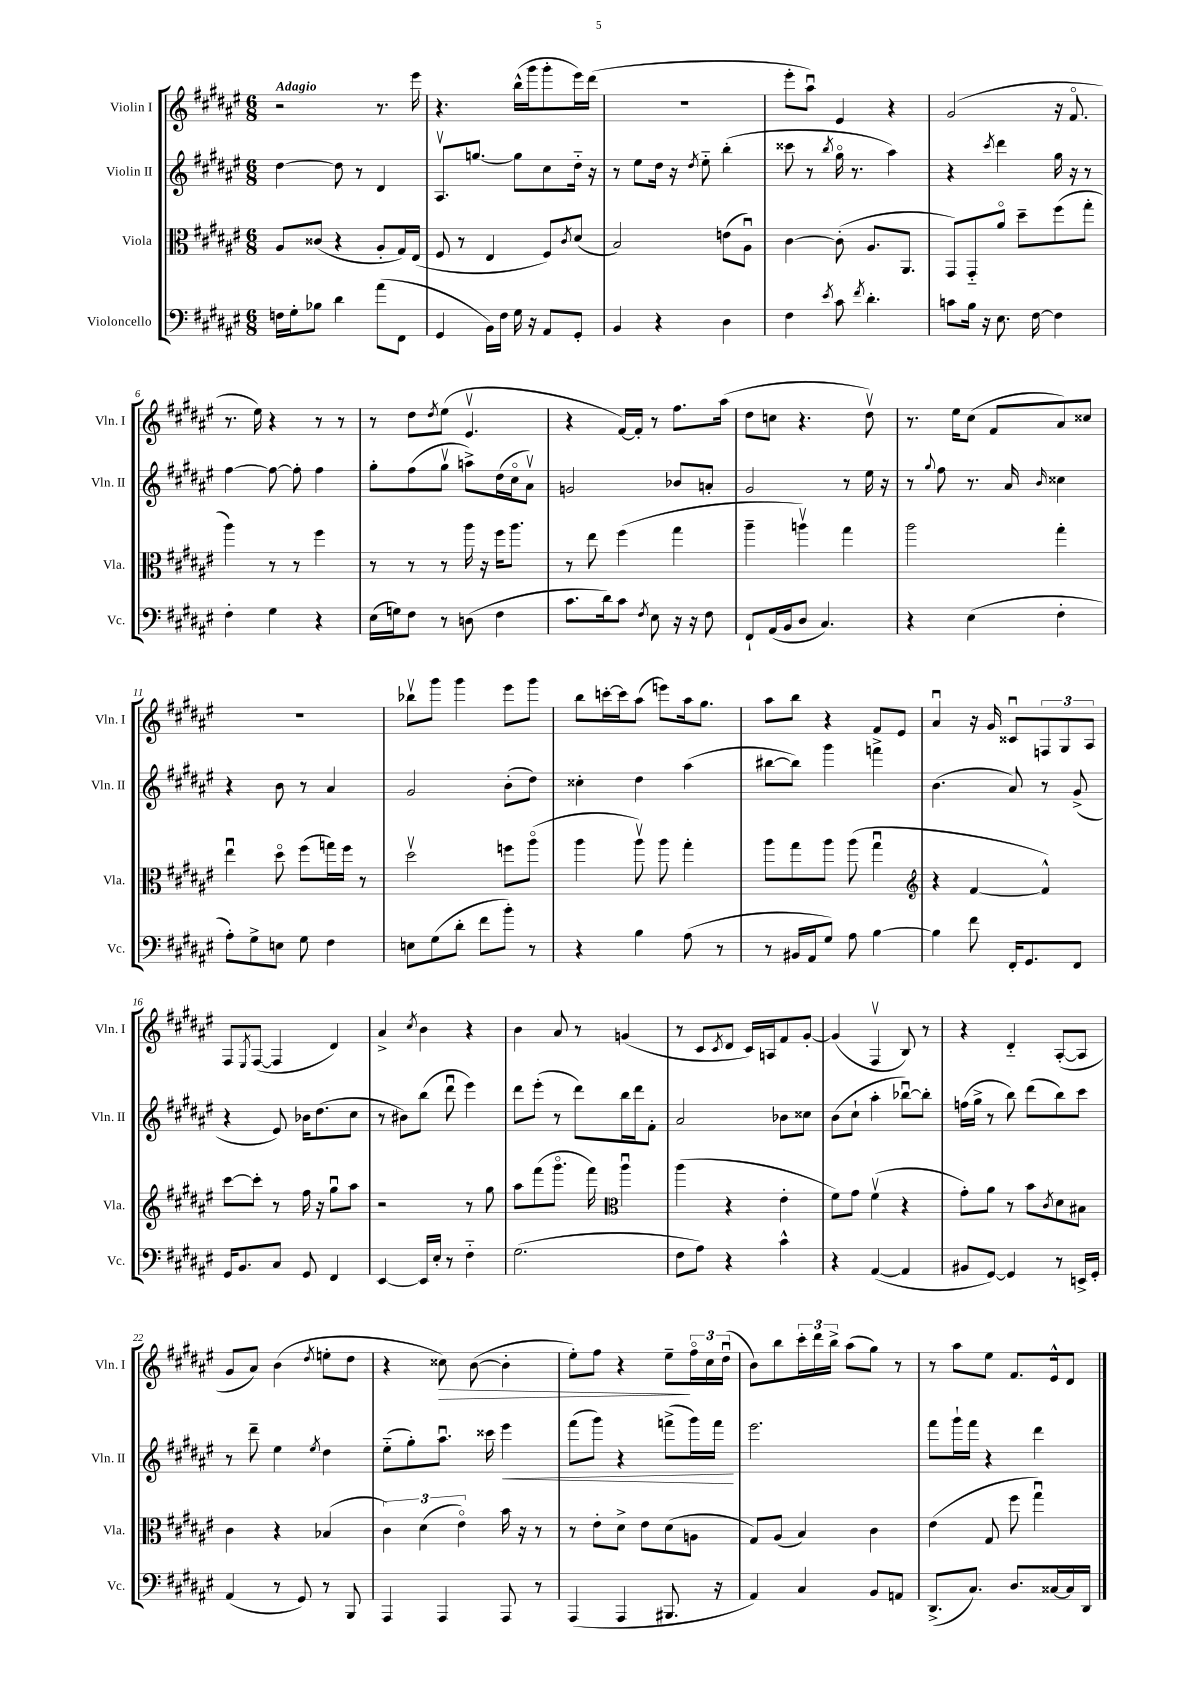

**kern	**kern	**kern	**dynam	**kern	**dynam
*part4	*part3	*part2	*part2	*part1	*part1
*staff4	*staff3	*staff2	*staff2	*staff1	*staff1
*I"Violoncello	*I"Viola	*I"Violin II	*	*I"Violin I	*
*I'Vc.	*I'Vla.	*I'Vln. II	*	*I'Vln. I	*
*clefF4	*clefC3	*clefG2	*	*clefG2	*
*k[f#c#g#d#a#e#]	*k[f#c#g#d#a#e#]	*k[f#c#g#d#a#e#]	*	*k[f#c#g#d#a#e#]	*
*M6/8	*M6/8	*M6/8	*	*M6/8	*
=1	=1	=1	=1	=1	=1
!	!	!	!	!LO:TX:a:B:t=Adagio	!
16Fn\LL	8A#/L	[4dd#\	.	2r	.
16G#'\J	.	.	.	.	.
8B-X\J	(8c##X/J	.	.	.	.
4d#\	4r	8dd#\]	.	.	.
.	.	8r	.	.	.
(8a#\L	8A#'/L	4d#/	.	8.r	.
8FF#\J	16G#/L)	.	.	.	.
.	(16E#/JJ	.	.	16eee#\	.
=2	=2	=2	=2	=2	=2
4GG#/	8F#/	8.A#v/L	.	4.r	.
.	8r	.	.	.	.
.	.	[8.ggn/J	.	.	.
16BB\LL)	4E#/	.	.	.	.
16F#\JJ	.	.	.	.	.
16G#\	.	8gg\L]	.	(16bb^^\LL	.
16r	.	.	.	16ggg#\J	.
8AA#/L	8F#/L)	8cc#\	.	8ggg#'\	.
.	8qc#/	.	.	.	.
8GG#'/J	(8d#/J	16dd#\Jk	.	16eee#\L)	.
.	.	16r	.	(16ddd#\JJ	.
=3	=3	=3	=3	=3	=3
4BB/	2B/)	8r	.	2.r	.
.	.	8ee#\L	.	.	.
4r	.	16dd#\Jk	.	.	.
.	.	16r	.	.	.
.	.	8qdd#/	.	.	.
.	.	8ee#\	.	.	.
4D#\	(8en\L	(4bb'\	.	.	.
.	8A#u\J)	.	.	.	.
=4	=4	=4	=4	=4	=4
4F#\	[4c#\	8ccc##X\	.	8eee#'\L	.
.	.	8r	.	8aa#u\J)	.
8qe#/	.	8qbb/	.	.	.
8c#\	(8c#'\]	16gg#\	.	4e#/	.
.	.	8.r	.	.	.
8qf#/	.	.	.	.	.
4.d#'\	8.A#/L	.	.	.	.
.	.	4aa#\)	.	4r	.
.	8.AA#/J	.	.	.	.
=5	=5	=5	=5	=5	=5
8cn\L	8GG#/L)	4r	.	(2g#/	.
16B\Jk	8GG#/	.	.	.	.
16r	.	.	.	.	.
.	.	8qccc#/	.	.	.
8.E#\	8a#/J	4ddd#\	.	.	.
.	8dd#~\L	.	.	.	.
[16F#\	.	.	.	.	.
4F#\]	(8ff#\	16gg#\	.	16r	.
.	.	16r	.	8.f#/	.
.	8gg#'\J	8r	.	.	.
!!LO:LB:g=z
=6	=6	=6	=6	=6	=6
4F#'\	4aa#\)	[4ff#\	.	8.r	.
.	.	.	.	16ee#\)	.
4G#\	8r	8ff#\_	.	4r	.
.	8r	8ff#'\]	.	.	.
4r	4ff#\	4ff#\	.	8r	.
.	.	.	.	8r	.
=7	=7	=7	=7	=7	=7
(16E#\LL	8r	8gg#'\L	.	8r	.
16Gn\J)	.	.	.	.	.
8F#\J	8r	(8ff#\	.	8dd#\L	.
.	.	.	.	8qdd#/	.
8r	8r	8gg#v\J	.	(8ee#\J	.
(8Dn\	16aa#\	8aan^\L)	.	4.e#v/	.
.	16r	.	.	.	.
4F#\	16ff#\KL	(16dd#\L	.	.	.
.	8.aa#\J	16cc#\J	.	.	.
.	.	8a#v\J)	.	.	.
=8	=8	=8	=8	=8	=8
8.c#\L	8r	2gn/	.	4r	.
.	8ee#\	.	.	.	.
16d#\k)	.	.	.	.	.
8c#\J	(4ff#\	.	.	[16f#/LL)	.
.	.	.	.	16f#'/JJ]	.
8qF#/	.	.	.	.	.
8E#\	.	.	.	8r	.
16r	4gg#\	8b-X/L	.	8.ff#\L	.
16r	.	.	.	.	.
8F#\	.	8an'/J	.	.	.
.	.	.	.	(16aa#\Jk	.
=9	=9	=9	=9	=9	=9
8FF#`/L	4aa#~\	2g#/	.	8dd#\L	.
(16AA#/L	.	.	.	8ccn\J	.
16BB/J	.	.	.	.	.
8D#/J	4aanv\)	.	.	4.r	.
4.C#/)	.	.	.	.	.
.	4gg#\	8r	.	.	.
.	.	16ee#\	.	8dd#v\)	.
.	.	16r	.	.	.
=10	=10	=10	=10	=10	=10
4r	2aa#\	8r	.	8.r	.
.	.	8qqgg#/	.	.	.
.	.	8ff#\	.	.	.
.	.	.	.	16ee#\KL	.
(4E#\	.	8.r	.	(8cc#\J	.
.	.	.	.	8f#/L	.
.	.	16a#/	.	.	.
.	.	16qqb/	.	.	.
4F#'\	4gg#'\	4cc##X\	.	8a#/)	.
.	.	.	.	8cc##X/J	.
!!LO:LB:g=z
=11	=11	=11	=11	=11	=11
8A#'\L)	4ee#u\	4r	.	2.r	.
8G#^\	.	.	.	.	.
8En\J	8dd#\	8b\	.	.	.
8G#\	(8ff#\L	8r	.	.	.
4F#\	16ggn\L)	4a#/	.	.	.
.	16ff#\JJ	.	.	.	.
.	8r	.	.	.	.
=12	=12	=12	=12	=12	=12
8En\L	2dd#v\	2g#/	.	8bb-Xv\L	.
(8G#\	.	.	.	8ggg#\J	.
8d#'\J	.	.	.	4ggg#\	.
8f#\L	.	.	.	.	.
8b'\J)	8ffn\L	(8b'\L	.	8eee#\L	.
8r	(8aa#\J	8dd#\J)	.	8ggg#\J	.
=13	=13	=13	=13	=13	=13
4r	4aa#\	4cc##X'\	.	8bb\L	.
.	.	.	.	[16cccn'\L	.
.	.	.	.	16ccc\J]	.
4B\	8aa#v\)	4dd#\	.	(8aa#\J	.
.	8aa#\	.	.	8eeen\L)	.
(8A#\	4gg#'\	(4aa#\	.	16aa#\k	.
.	.	.	.	8.gg#\J	.
8r	.	.	.	.	.
=14	=14	=14	=14	=14	=14
8r	8aa#\L	[8bb#X\L	.	8aa#\L	.
16BB#X/LL	8gg#\	8bb#\J])	.	8bb\J	.
16AA#/J	.	.	.	.	.
8G#/J)	8aa#\J	4ggg#\	.	4r	.
8A#\	(8aa#\	.	.	.	.
[4B\	4gg#u\	4fffn^\	.	8f#/L	.
.	.	.	.	8e#/J	.
=15	=15	=15	=15	=15	=15
*	*clefG2	*	*	*	*
4B\]	4r	(4.b\	.	4a#u/	.
8f#\	[4f#/	.	.	16r	.
.	.	.	.	16g#/	.
16FF#'/KL	.	8a#/)	.	8c##Xu/L	.
8.GG#/	.	.	.	.	.
.	4f#^^/])	8r	.	12Fn/	.
.	.	.	.	12G#/	.
8FF#/J	.	(8g#^/	.	.	.
.	.	.	.	12A#/J	.
!!LO:LB:g=z
=16	=16	=16	=16	=16	=16
16GG#/KL	[8ccc#\L	4r	.	8F#/L	.
8.BB/	.	.	.	.	.
.	.	.	.	8qE#/	.
.	8ccc#'\J]	.	.	([8F#/J	.
8C#/J	8r	8e#/)	.	4F#/]	.
8GG#/	16ff#\	16b-X\KL	.	.	.
.	16r	(8.dd#\	.	.	.
4FF#/	8gg#u\L	.	.	4d#/)	.
.	8aa#\J	8cc#\J	.	.	.
=17	=17	=17	=17	=17	=17
[4EE#/	2r	8r	.	4a#^/	.
.	.	8b#X\L)	.	.	.
.	.	.	.	8qcc#/	.
16EE#/LL]	.	(8bb\J	.	4b\	.
16E#'/JJ	.	.	.	.	.
8r	.	8ddd#u\	.	.	.
4F#\	8r	4eee#\)	.	4r	.
.	8gg#\	.	.	.	.
=18	=18	=18	=18	=18	=18
(2.G#\	8aa#\L	8ddd#\L	.	4b\	.
.	(8fff#\	(8eee#'\J	.	.	.
.	8.ggg#\J	8r	.	8a#/	.
.	.	8ddd#\L)	.	8r	.
.	16fff#\)	.	.	.	.
*	*clefC3	*	*	*	*
.	4aa#u\	16bb\L	.	(4gn/	.
.	.	16ddd#\J	.	.	.
.	.	8f#'\J	.	.	.
=19	=19	=19	=19	=19	=19
8F#\L	(4aa#\	2a#/	.	8r	.
8A#\J)	.	.	.	8c#/L	.
.	.	.	.	8qc#/	.
4r	4r	.	.	8d#/J	.
.	.	.	.	16c#/LL)	.
.	.	.	.	16An/J	.
4c#^^\	4e#'\	8b-X\L	.	8f#/	.
.	.	8cc##X\J	.	[8g#'/J	.
=20	=20	=20	=20	=20	=20
4r	8f#\L)	(8b\L	.	(4g#/]	.
.	8g#\J	8cc#`\J	.	.	.
([4AA#/	(4f#v\	4aa#'\	.	4F#v/	.
4AA#/]	4r	[8bb-Xu\L)	.	8B/)	.
.	.	8bb-'\J]	.	8r	.
=21	=21	=21	=21	=21	=21
8BB#X/L	8g#'\L)	(16ffn\LL	.	4r	.
.	.	16gg#^\JJ	.	.	.
[8GG#/J)	8a#\J	8r	.	.	.
4GG#/]	8r	8bb\)	.	4d#/	.
.	8b\L	(8ddd#\L	.	.	.
.	8qc#/	.	.	.	.
8r	8d#\	8bb\)	.	([8A#'/L	.
16EEn^/LL	8B#X\J	8ccc#\J	.	8A#/J]	.
16GG#'/JJ	.	.	.	.	.
!!LO:LB:g=z
=22	=22	=22	=22	=22	=22
(4AA#/	4c#\	8r	.	8g#/L	.
.	.	8ddd#~\	.	8a#/J)	.
8r	4r	4ee#\	.	(4b\	.
8GG#/)	.	.	.	.	.
.	.	8qee#/	.	8qdd#/	.
8r	(4B-X/	4dd#\	.	8een'\L	.
8BBB/	.	.	.	8dd#\J	.
=23	=23	=23	=23	=23	=23
4AAA#/	6c#\)	(8ee#\L	.	4r	.
.	.	8gg#'\)	.	.	.
.	(6d#\	.	.	.	.
!	!	!	!	!	!LO:HP:b
4AAA#/	.	8.aa#u\J	.	8cc##X\)	>
.	6e#\)	.	.	.	.
.	.	.	.	([8b\	.
.	.	16ccc##X\	.	.	.
!	!	!	!LO:HP:b	!	!
8AAA#/	16b\	4eee#\	<	4b'\]	.
.	16r	.	.	.	.
8r	8r	.	.	.	.
=24	=24	=24	=24	=24	=24
(4AAA#/	8r	(8fff#\L	.	8ee#'\L)	.
.	8e#'\L	8ggg#\J)	.	8ff#\J	.
4AAA#/	8d#^\J	4r	.	4r	.
.	8e#\L	.	.	.	.
8.BBB#X/	(8d#\	(8fffn^\L	.	8ee#~\L	.
.	8An\J	16ggg#\L)	.	24ff#\L	]
.	.	.	.	24cc#\	.
16r	.	16fff\JJ	.	.	.
.	.	.	.	(24dd#u\JJ	.
.	.	.	[	.	.
=25	=25	=25	=25	=25	=25
4AA#/)	8G#/L)	2.eee#\	.	8b\L)	.
.	(8A#/J	.	.	8bb\	.
4C#/	4B/)	.	.	24ccc#'\L	.
.	.	.	.	24ddd#\	.
.	.	.	.	24bb^\JJ	.
.	.	.	.	(8aa#\L	.
8BB/L	4c#\	.	.	8gg#\J)	.
8AAn/J	.	.	.	8r	.
=26	=26	=26	=26	=26	=26
(8.DD#^/L	(4e#\	8fff#\L	.	8r	.
.	.	16ggg#`\L	.	8aa#\L	.
8.C#/J)	.	16fff#\JJ	.	.	.
.	8G#/	4r	.	8ee#\J	.
8.D#/L	8ff#\	.	.	8.f#/L	.
.	4gg#u\)	4ddd#\	.	.	.
[16C##X/L	.	.	.	16e#^^/k	.
16C##/]	.	.	.	8d#/J	.
16DD#/JJ	.	.	.	.	.
==	==	==	==	==	==
*-	*-	*-	*-	*-	*-
